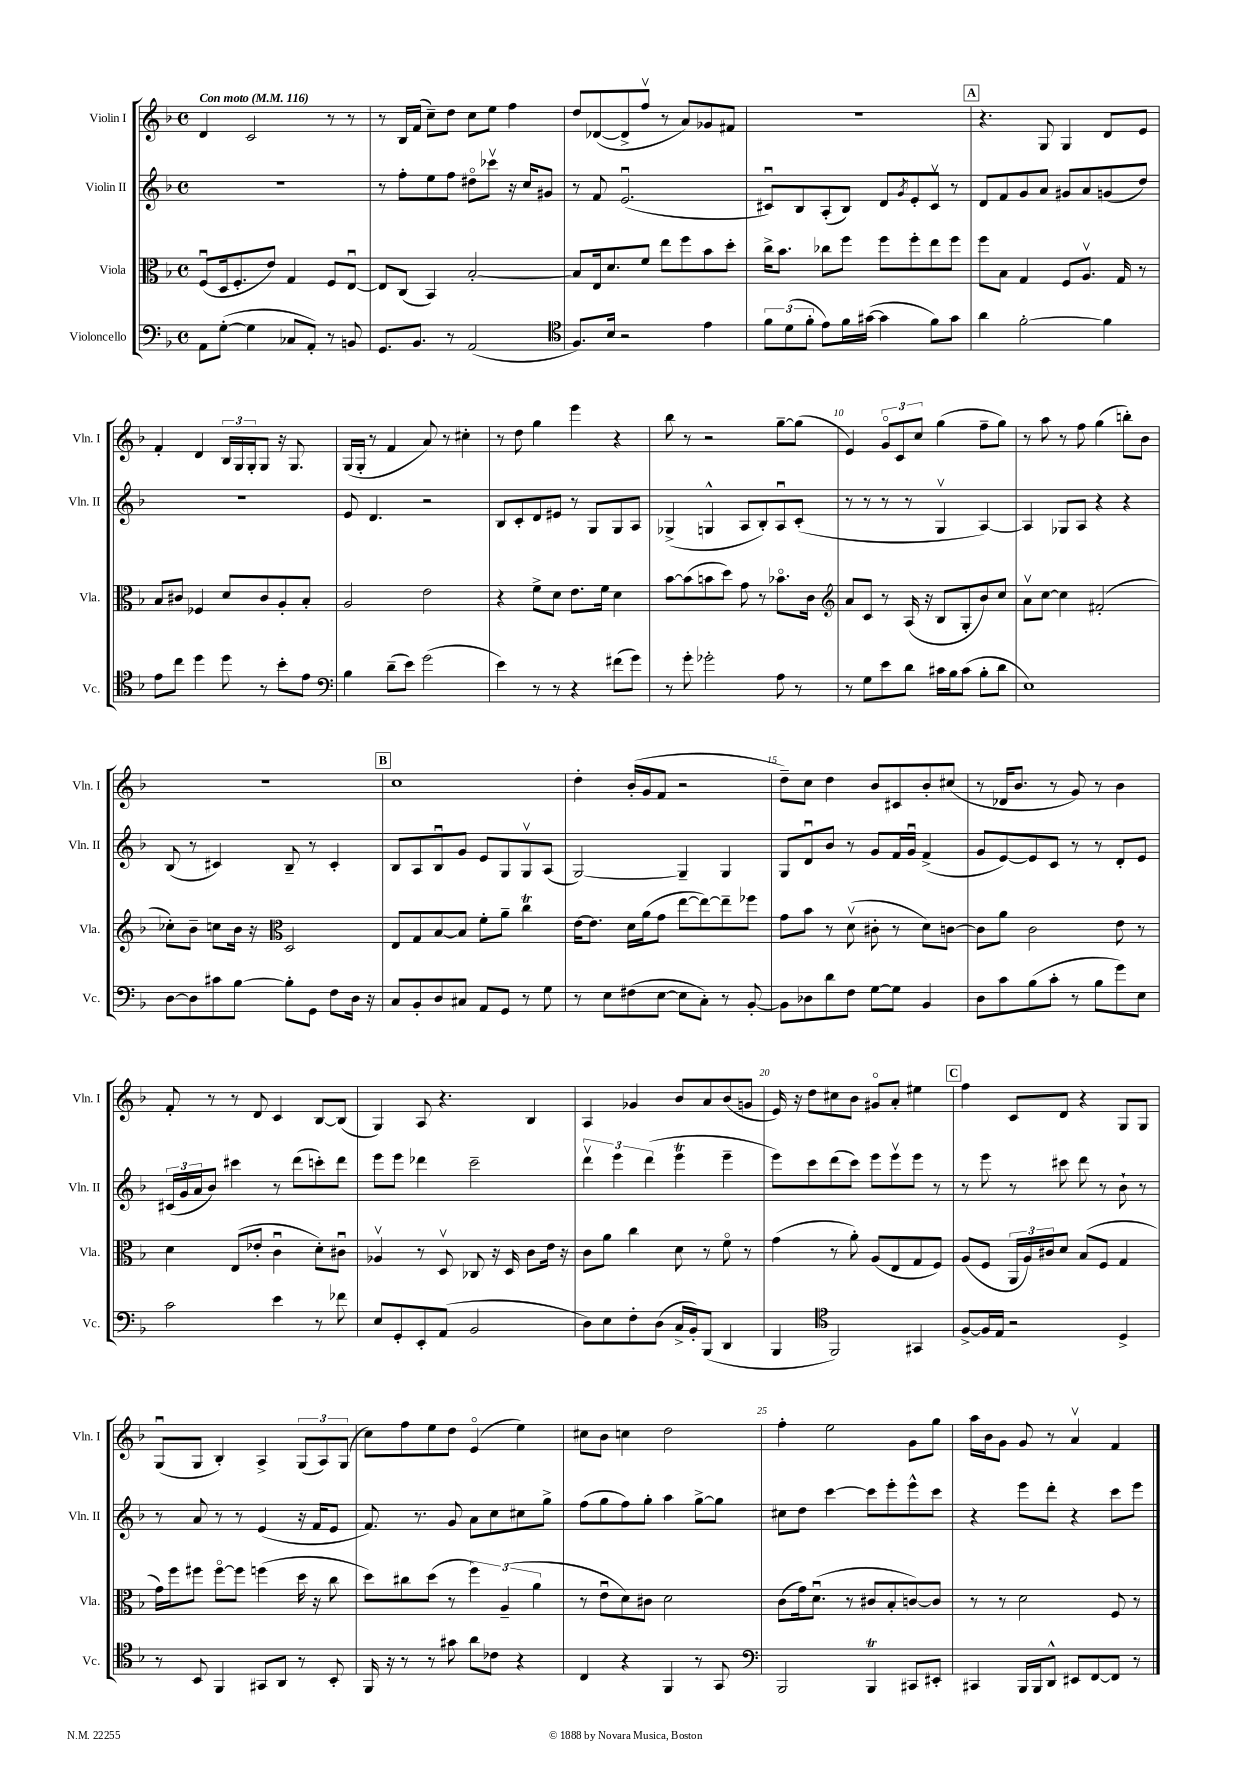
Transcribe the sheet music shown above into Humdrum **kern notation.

**kern	**kern	**kern	**kern
*part4	*part3	*part2	*part1
*staff4	*staff3	*staff2	*staff1
*I"Violoncello	*I"Viola	*I"Violin II	*I"Violin I
*I'Vc.	*I'Vla.	*I'Vln. II	*I'Vln. I
*clefF4	*clefC3	*clefG2	*clefG2
*k[b-]	*k[b-]	*k[b-]	*k[b-]
*M4/4	*M4/4	*M4/4	*M4/4
*met(c)	*met(c)	*met(c)	*met(c)
*MM116	*MM116	*MM116	*MM116
=1	=1	=1	=1
!	!	!	!LO:TX:a:B:t=Con moto
8AA\L	(8Fu/L	1r	4d/
([8G'\J	16D/k	.	.
.	8.F'/	.	.
4G\]	.	.	2c/
.	8e/J)	.	.
8C-X/L	4G/	.	.
8AA'/J)	.	.	.
8r	8F/L	.	8r
8BBn/	[8Eu/J	.	8r
=2	=2	=2	=2
8.GG/L	8E/L]	8r	8r
.	(8C/J	8ff'\L	16B-/LL
8.BB-/J	.	.	(16f/JJ
.	4BB-/)	8ee\	8cc~\L)
8r	.	8ff\J	8dd\J
(2AA/	[2B-'/	8dd#X\L	8cc\L
.	.	8ccc-Xv\J	8ee\J
.	.	16r	4ff\
.	.	16cc/KL	.
.	.	8g#X/J	.
=3	=3	=3	=3
*clefC4	*	*	*
8.F/L)	8B-/L]	8r	8dd/L
.	16E/k	8f/	([8d-X/
16B-/Jk	8.d/	.	.
2r	.	(2.eu/	8d-^/]
.	8f/J	.	8ffv/J
.	8ee\L	.	8r
.	8ff\	.	8a/L)
4e\	8b-\	.	8g-X/
.	8dd'\J	.	8f#X/J
=4	=4	=4	=4
12f\L	16cc^\KL	8c#Xu/L)	1r
.	8.b-\J	.	.
(12d\	.	.	.
.	.	8B-/	.
12f'\J	.	.	.
8e\L)	8cc-X\L	(8A'/	.
16f\L	8ff\J	8B-/J)	.
([16g#X\JJ	.	.	.
4g#\]	8ff\L	8d/L	.
.	.	8qg/	.
.	8ff'\	8e'/	.
8f\L)	8ee\	8c#v/J	.
8g#\J	8ff\J	8r	.
!!LO:REH:place=s1:t=A
=5	=5	=5	=5
4a\	8ff\L	8d/L	4.r
.	8B-\J	8f/	.
[2f'\	4G/	8g/	.
.	.	8a/J	8G/
.	8F/L	8g#X/L	4G/
.	8.Av/J	8a/	.
4f\]	.	(8gn/	8d/L
.	16G/	.	.
.	8r	8dd/J)	8e/J
!!LO:LB:g=z
=6	=6	=6	=6
8e\L	8B-/L	1r	4f'/
8cc\J	8c#X/J	.	.
4dd\	4F-X/	.	4d/
8dd\	8d/L	.	24B-/LL
.	.	.	24G/
.	.	.	24G'/J
8r	8c#/	.	8G/J
8b-'\L	8A'/	.	16r
.	.	.	8.G/
8e\J	8B-'/J	.	.
=7	=7	=7	=7
*clefF4	*	*	*
4B-\	2A/	8e/	(16G/LL
.	.	.	16G'/JJ
.	.	4.d/	8r
(8d~\L	.	.	4f/
8e\J)	.	.	.
(2g\	2e\	2r	8a/)
.	.	.	8r
.	.	.	4cc#X'\
=8	=8	=8	=8
4e\)	4r	8B-/L	8r
.	.	8c'/	8dd\
8r	8f^\L	8d/	4gg\
8r	8d\J	8e#X/J	.
4r	8.e\L	8r	4eee\
.	.	8G/L	.
.	16f\Jk	.	.
(8f#X\L	4d\	8G/	4r
8g\J)	.	8A/J	.
=9	=9	=9	=9
8r	[8b-\L	(4G-X^/	8bb-\
8g'\	(8b-\]	.	8r
2g-X'\	8bn\	4Gn^^/	2r
.	8dd\J)	.	.
.	8g\	8A/L	.
.	8r	8B-'/)	.
8A\	8.b-X\L	8Au/	[8gg~\L
8r	.	(8c'/J	(8gg\J]
.	16c\Jk	.	.
=10	=10	=10	=10
*	*clefG2	*	*
8r	8a/L	8r	4e/)
8G\L	8c/J	8r	.
8e\	8r	8r	12g/L
.	.	.	12c/
8d\J	(16A/	8r	.
.	.	.	12cc/J
.	16r	.	.
16c#X\LL	8B-/L	4Gv/	(4gg\
16B-\J	.	.	.
(8c#\J	8G'/	.	.
8B-'\L	8b-/)	[4A/)	8ff~\L
8d\J	8cc/J	.	8gg\J)
=11	=11	=11	=11
1E)	8av\L	4A/]	8r
.	[8cc\J	.	8aa\
.	4cc\]	8G-X/L	8r
.	.	8A/J	8ff\
.	(2f#X'/	4r	(4gg\
.	.	4r	8bbn'\L)
.	.	.	8b-\J
!!LO:LB:g=z
=12	=12	=12	=12
[8D\L	8cc-X'\L)	(8B-/	1r
8D\]	8b-~\J	8r	.
8c#X\	8ccn\L	4c#X/)	.
[8B-\J	16b-\Jk	.	.
.	16r	.	.
*	*clefC3	*	*
8B-'\L]	2D/	8B-~/	.
8GG\J	.	8r	.
8F\L	.	4c#'/	.
16D\Jk	.	.	.
16r	.	.	.
!!LO:REH:place=s1:t=B
=13	=13	=13	=13
8C/L	8E/L	8B-/L	1cc
8BB-'/	8G/	8A/	.
8D/	[8B-/	8B-u/	.
8C#X/J	8B-/J]	8g/J	.
8AA/L	8f'\L	8e/L	.
8GG/J	8a~\J	8G/	.
8r	4ccT\	8Gv/	.
8G\	.	(8A/J	.
=14	=14	=14	=14
8r	[16e\KL	[2G/)	4dd'\
.	8.e\J]	.	.
8E\L	.	.	.
(8F#X\	16d\LL	.	(16b-'/LL
.	(16a\J	.	16g/J
[8E\J	8g\J	.	8f/J
8E\L]	[8ee\L	4G~/]	2r
8C'\J)	8ee\_)	.	.
8r	8ee~\]	4G/	.
[8BB-'/	8ff-X\J	.	.
=15	=15	=15	=15
8BB-\L]	8g\L	8G/L	8dd~\L)
8D-X\	8b-\J	8du/	8cc\J
8d\	8r	8b-/J	4dd\
8F\J	(8dv\	8r	.
[8G\L	8c#X'\	8g/L	8b-/L
8G\J]	8r	16f/L	8c#X/
.	.	16gu/JJ	.
4BB-/	8d\L)	(4f^/	8b-'/
.	[8cn\J	.	(8cc#X/J
=16	=16	=16	=16
8D\L	8c\L]	8g/L	8r
8c\	8a\J	[8e/)	16d-X/KL
.	.	.	8.b-/J
(8B-\	2c\	8e/]	.
8c'\J	.	8c/J	8r
8r	.	8r	8g/)
8B-\L	.	8r	8r
8g\)	8e\	8d'/L	4b-\
8E\J	8r	8e/J	.
!!LO:LB:g=z
=17	=17	=17	=17
2c\	4d\	(24c#X/LL	8f'/
.	.	24g/	.
.	.	24a/J	.
.	.	8b-/J)	8r
.	(8E/L	4ccc#X\	8r
.	8e-X'/J	.	8d/
4e\	4cu\	8r	4c/
.	.	(8ddd\L	.
8r	8d'\L)	8cccn'\)	[8B-/L
8f-X\	8c#Xu\J	8ddd\J	(8B-/J]
=18	=18	=18	=18
8E/L	4A-Xv/	8eee\L	4G/)
8GG'/	.	8eee\J	.
8EE'/	8r	4ddd-X\	8A/
(8AA/J	8Dv/	.	4.r
2BB-/	8C-X/	2ccc~\	.
.	16r	.	.
.	16D/	.	.
.	8c\L	.	4B-/
.	16e\Jk	.	.
.	16r	.	.
=19	=19	=19	=19
8D\L)	8c\L	6dddv\	4A/
8E\	8a\J	.	.
.	.	6eee\	.
8F'\	4cc\	.	4g-X/
.	.	(6ddd\	.
(8D\J	.	.	.
16C^/LL	8d\	4eeet\	8b-/L
16BB-'/J)	.	.	.
(8BBB-/J	8r	.	8a/
4DD/	8f\	4eee~\	(8b-/
.	8r	.	8gn/J
=20	=20	=20	=20
4BBB-/	(4g\	8eee\L)	16e/)
.	.	.	16r
.	.	8ccc\	8dd\L
*clefC4	*	*	*
2FF/)	8r	(8ddd\	8cc#X\
.	8a'\)	8ccc\J)	8b-\J
.	(8A/L	8eee\L	8g#X/L
.	8E/	8eeev\	8a'/J
4GG#X/	8G/	8eee\J	4ee#X\
.	8F/J)	8r	.
!!LO:REH:place=s1:t=C
=21	=21	=21	=21
[8F^/L	(8A/L	8r	4ff\
16F/L]	8F/J	8eee\	.
16E/JJ	.	.	.
2r	24AA/LL	8r	8c/L
.	24A/)	.	.
.	24c#X/J	.	.
.	8d/J	8ccc#X\	8d/J
.	(8B-/L	8ddd\	4r
.	8F/J	8r	.
4D^/	4G/	8b-`\	8G/L
.	.	8r	8G/J
!!LO:LB:g=z
=22	=22	=22	=22
8r	16g\LL)	8r	(8Gu/L
.	16ff\J	.	.
8BB-/	8ff#X\J	8a/	8G/J
4FF/	[8ff#\L	8r	4B-'/)
.	8ff#\J]	8r	.
8GG#X/L	(4ffn\	(4e/	4A^/
8AA/J	.	.	.
8r	16dd\	16r	(12G/L
.	16r	16f/KL	.
.	.	.	12A/)
8BB-'/	8cc\	8e/J	.
.	.	.	(12G/J
=23	=23	=23	=23
16FF/	8dd\L)	8.f/)	8cc\L)
16r	.	.	.
8r	8cc#X\	.	8ff\
.	.	8.r	.
8r	(8dd\J	.	8ee\
8g#X\	8r	8g/	8dd\J
8a\L	6ff\)	8a\L	(4e/
8c-X\J	.	8cc\	.
.	(6A~/	.	.
4r	.	8cc#X\	4ee\)
.	6a\	.	.
.	.	8gg^\J	.
=24	=24	=24	=24
4C/	8r	(8ff\L	8cc#X\L
.	8eu\L	8gg\	8b-\J
4r	8d\)	8ff\)	4ccn\
.	8c#X\J	8gg'\J	.
4FF/	2d\	4aa\	2dd\
8r	.	[8gg^\L	.
8GG/	.	8gg\J]	.
=25	=25	=25	=25
*clefF4	*	*	*
2BBB-/	(8c\L	8cc#X\L	4ff'\
.	16g\k)	8dd\J	.
.	(8.du\J	.	.
.	.	[4ccc\	2ee\
.	8r	.	.
4BBB-T/	8c#X/L	8ccc\L]	.
.	8B-'/	8eee'\	.
8CC#X/L	[8cn/)	8eee^^\	8g\L
8EE#X'/J	8c/J]	8ccc\J	8gg\J
=26	=26	=26	=26
4CC#X/	8r	4r	16aa\LL
.	.	.	16b-\J
.	8r	.	8g\J
16BBB-/LL	2d\	8eee\L	8g/
16BBB-/J	.	.	.
8DD^^/J	.	8ddd'\J	8r
8EE#X/L	.	4r	4av/
[8FF/	.	.	.
8FF/J]	8F/	8ccc\L	4f/
8r	8r	8eee\J	.
==	==	==	==
*-	*-	*-	*-
